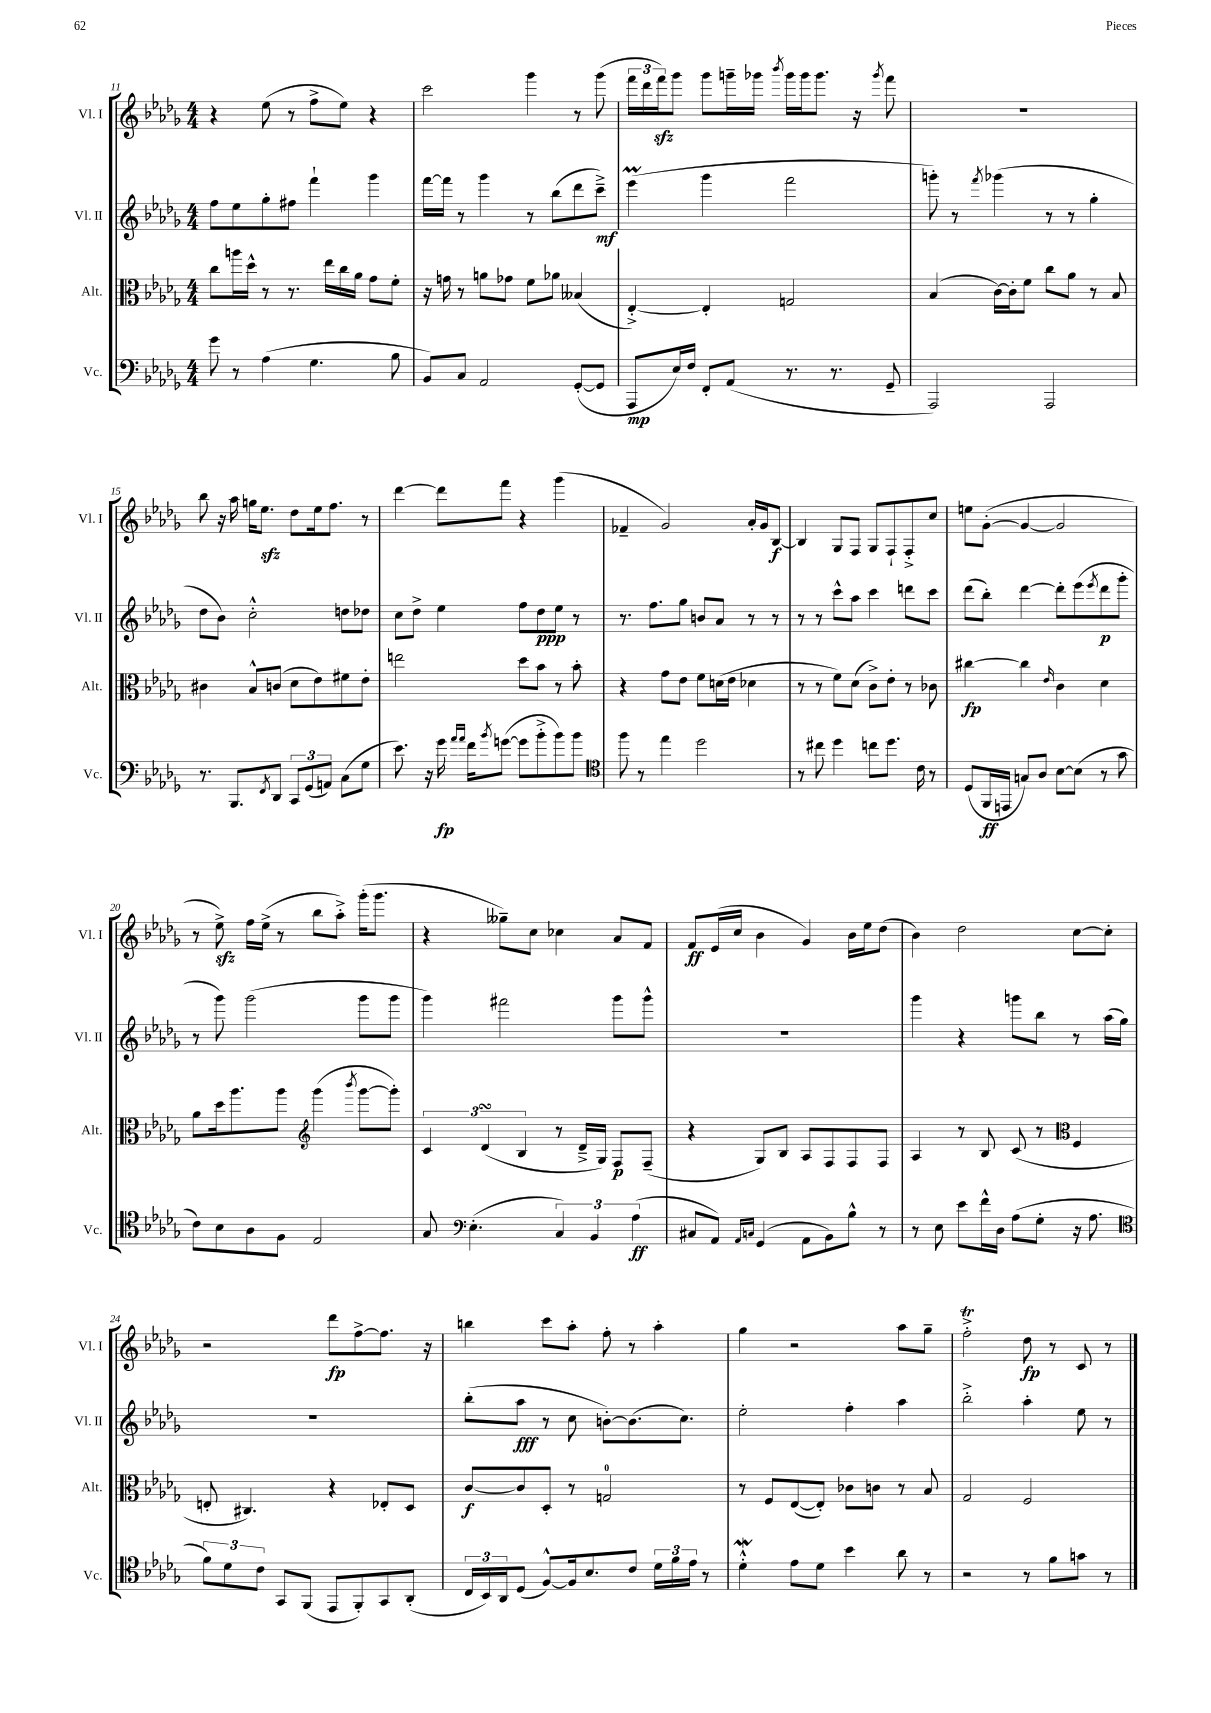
<<
\new StaffGroup <<
\new Staff = "s0" \with { instrumentName = "Vl. I" shortInstrumentName = "Vl. I" } {
    \clef treble \key des \major \numericTimeSignature \time 4/4
    r4 ees''8( r8 f''8-> ees''8) r4 |
    c'''2 ges'''4 r8 ges'''8( |
    \tuplet 3/2 { f'''16 des'''16 f'''16\sfz) } ges'''8 ges'''8 g'''16-- ges'''16 \acciaccatura { bes'''8 } ges'''16 ges'''16 ges'''8. r16 \acciaccatura { ges'''8 } f'''8 |
    R1 |
    bes''8 r16 aes''16 g''16 ees''8.\sfz des''8 ees''16 f''8. r8 |
    des'''4~ des'''8 f'''8 r4 ges'''4( |
    fes'4-- ges'2) aes'16-. ges'16 bes8~\f |
    bes4 ges8 f8 ges8 f8-! f8-.-> c''8 |
    e''8 ges'8~-.( ges'4~ ges'2 |
    r8 ees''8->\sfz) f''16 ees''16->( r8 bes''8 aes''8-.->) ges'''16-.( ges'''8. |
    r4 geses''8--) c''8 ces''4 aes'8 f'8 |
    f'8\ff ees'16( c''16 bes'4 ges'4) bes'16 ees''16 des''8( |
    bes'4) des''2 c''8~ c''8-. |
    r2 des'''8\fp f''8~-> f''8. r16 |
    b''4 c'''8 aes''8-. f''8-. r8 aes''4-. |
    ges''4 r2 aes''8 ges''8-- |
    f''2-.->\trill des''8\fp r8 c'8 r8 \bar "|." |
}
\new Staff = "s1" \with { instrumentName = "Vl. II" shortInstrumentName = "Vl. II" } {
    \clef treble \key des \major \numericTimeSignature \time 4/4
    f''8 ees''8 ges''8-. fis''8 f'''4-! ges'''4 |
    f'''16~ f'''16 r8 ges'''4 r8 bes''8( des'''8 c'''8--->\mf) |
    ees'''4\prall( ges'''4 f'''2 |
    g'''8-.) r8 \acciaccatura { f'''8 } ges'''4( r8 r8 ges''4-. |
    des''8 bes'8) c''2-.-^ d''8 des''8 |
    c''8 des''8-> ees''4 f''8 des''8\ppp ees''8 r8 |
    r8. f''8. ges''8 b'8 aes'8 r8 r8 |
    r8 r8 c'''8-^ aes''8 c'''4 d'''8 c'''8 |
    des'''8( bes''8-.) des'''4~ des'''8-. ees'''8( \acciaccatura { ees'''8 } des'''8\p ges'''8-. |
    r8 ges'''8) ges'''2( ges'''8 ges'''8 |
    ges'''4) fis'''2 ges'''8 ges'''8-^ |
    R1 |
    ges'''4 r4 g'''8 bes''8 r8 aes''16( ges''16) |
    R1 |
    bes''8-.( aes''8\fff r8 c''8 b'8~-.) b'8.( c''8.) |
    ees''2-. f''4-. aes''4 |
    bes''2-.-> aes''4-. ees''8 r8 \bar "|." |
}
\new Staff = "s2" \with { instrumentName = "Alt." shortInstrumentName = "Alt." } {
    \clef alto \key des \major \numericTimeSignature \time 4/4
    c''8 a''16 des''16-^ r8 r8. ees''16 c''16 aes'16 ges'8 f'8-. |
    r16 g'16 r8 a'8 ges'8 f'8 aes'8 beses4( |
    ees4~-.->) ees4-. g2 |
    bes4( c'16~) c'16-. f'8 c''8 aes'8 r8 bes8 |
    cis'4 bes8-^ c'8( des'8 ees'8) fis'8 ees'8-. |
    e''2 des''8 bes'8 r8 bes'8-. |
    r4 ges'8 ees'8 f'8 d'16( ees'16 des'4 |
    r8 r8 f'8) des'8( c'8->) ees'8-. r8 ces'8 |
    cis''4~\fp cis''4 \grace { ees'16 } c'4 des'4 |
    aes'8 des''16 aes''8. aes''8 \clef treble ges'''4( \acciaccatura { bes'''8 } ges'''8~ ges'''8-.) |
    \tuplet 3/2 { c'4 des'4\turn( bes4 } r8 des'16---> ges16) f8\p f8--( |
    r4 ges8) bes8 aes8 f8 f8 f8 |
    aes4 r8 bes8 c'8( r8 \clef alto f4 |
    e8-. cis4.) r4 ees8-. des8 |
    c'8~\f c'8 des8-. r8 g2-0 |
    r8 f8 ees8~( ees8-.) ces'8 c'8 r8 bes8 |
    ges2 f2 \bar "|." |
}
\new Staff = "s3" \with { instrumentName = "Vc." shortInstrumentName = "Vc." } {
    \clef bass \key des \major \numericTimeSignature \time 4/4
    ges'8 r8 aes4( ges4. bes8 |
    bes,8) c8 aes,2 ges,8~-.( ges,8 |
    aes,,8\mp ees16) f16 f,8-. aes,8( r8. r8. ges,8-- |
    aes,,2) aes,,2 |
    r8. bes,,8. \acciaccatura { f,8 } des,8 \tuplet 3/2 { c,8 ges,8( a,8) } c8( ges8 |
    ees'8.) r16 ges'16\fp \grace { aes'16 aes'16 } f'16 \acciaccatura { bes'8 } g'8~( g'8 bes'8-.-> bes'8) bes'8 |
    \clef tenor f''8 r8 ees''4 des''2 |
    r8 cis''8 des''4 c''8 des''8. c'16 r8 |
    des8( f,16\ff e,16 g8) aes8 bes8~ bes8( r8 ges'8 |
    c'8) bes8 aes8 f8 ees2 |
    ges8 \clef bass ees4.-.( \tuplet 3/2 { c4) bes,4 aes4\ff( } |
    cis8 aes,8) \grace { aes,16 c16 } ges,4( aes,8 bes,8) bes8-^ r8 |
    r8 ees8 ees'8 f'16-^ des16 aes8( ges8-. r16 aes8. |
    \clef tenor \tuplet 3/2 { f'8) des'8 c'8 } ges,8 f,8( ees,8 f,8-.) ges,8 aes,8-.( |
    \tuplet 3/2 { c16 bes,16) aes,16 } des8( f8~-^) f16 bes8. c'8 \tuplet 3/2 { des'16 f'16 ees'16 } r8 |
    des'4-.-^\mordent ees'8 des'8 bes'4 aes'8 r8 |
    r2 r8 f'8 g'8 r8 \bar "|." |
}
>>
>>
\layout { \context { \Score currentBarNumber = #11 } }
